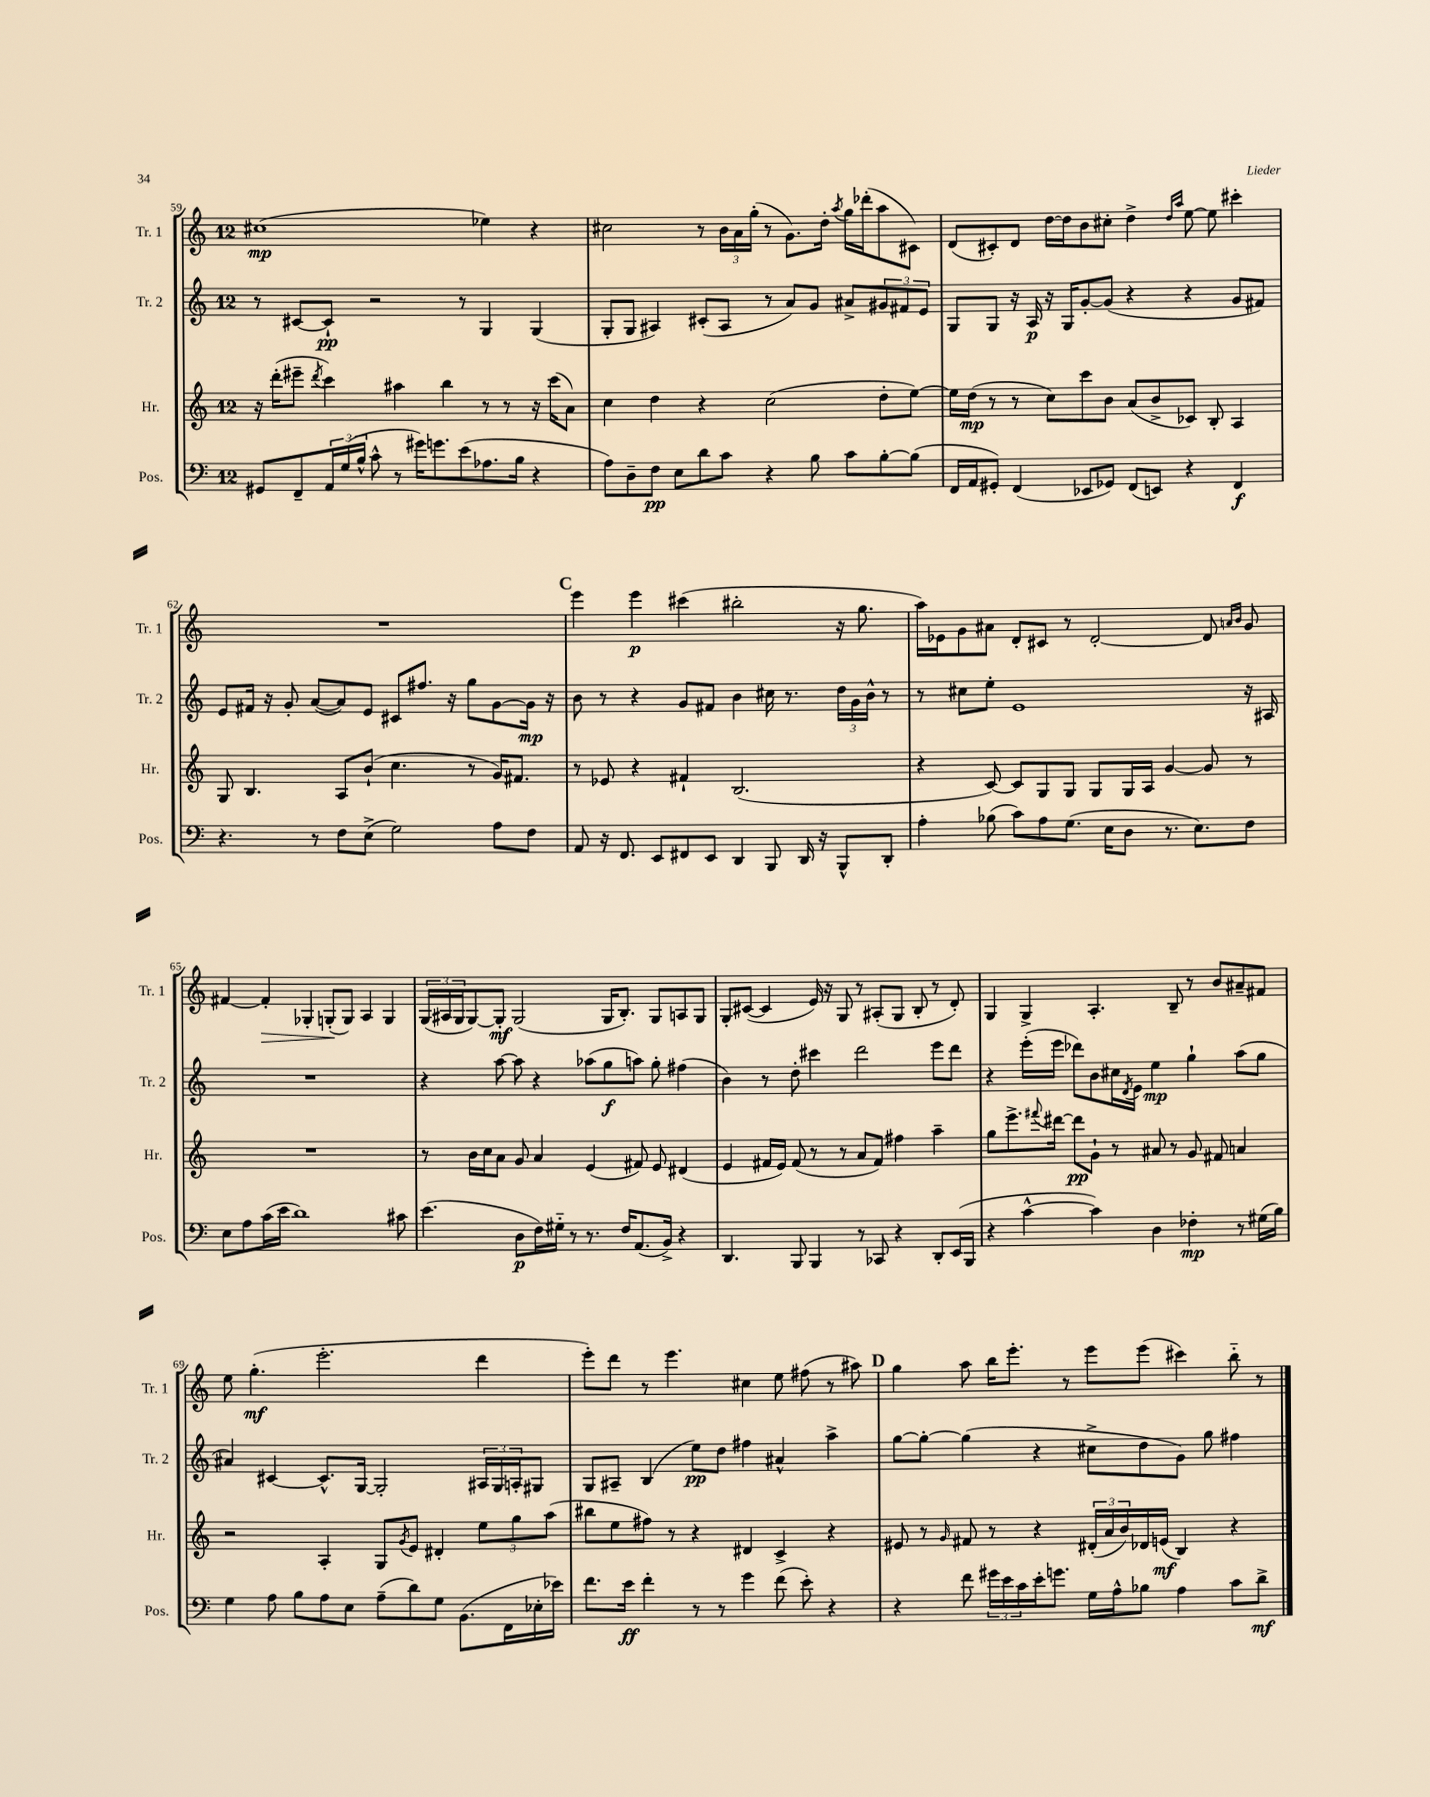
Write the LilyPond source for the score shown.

<<
\new StaffGroup <<
\new Staff = "s0" \with { instrumentName = "Tr. 1" shortInstrumentName = "Tr. 1" } {
    \clef treble \key c \major \once \override Staff.TimeSignature.style = #'single-digit \time 12/8
    cis''1\mp( ees''4) r4 |
    cis''2 r8 \tuplet 3/2 { b'16 a'16 g''16-.( } r8 g'8.) d''16-. \acciaccatura { a''8 } g''16 des'''16-.( a''8 cis'8) |
    d'8( cis'8-.) d'8 d''16~ d''16 b'8 cis''8-. d''4-> \grace { d''16 a''16 } e''8~ e''8 cis'''4-. |
    R1. |
    \mark \markup { \bold "C" } e'''4 e'''4\p cis'''4( bis''2-. r16 g''8. |
    a''16) ees'16 g'8 ais'8 d'8-. cis'8 r8 d'2~-. d'8 \grace { a'16 b'16 } g'8 |
    fis'4~ fis'4-.\> ges4-. g8-.\!( g8) a4 g4 |
    \tuplet 3/2 { g16( ais16 g16 } g8~) g8-.\mf g2( g16 b8.-.) g8 a8 g8 |
    g8-. cis'8~( cis'4 e'16) r16 g8 r8 ais8-.( g8 b8-. r8 d'8-.) |
    g4 g4-> a4.-. b8-- r8 b'8 ais'8-- fis'8 |
    e''8 g''4.-.\mf( e'''2.-. d'''4 |
    e'''8-.) d'''8 r8 e'''4. cis''4 e''8 fis''8( r8 ais''8) |
    \mark \markup { \bold "D" } g''4 a''8 b''16 e'''8.-. r8 e'''8 e'''8( cis'''4) b''8-_ r8 \bar "|." |
}
\new Staff = "s1" \with { instrumentName = "Tr. 2" shortInstrumentName = "Tr. 2" } {
    \clef treble \key c \major \once \override Staff.TimeSignature.style = #'single-digit \time 12/8
    r8 cis'8~ cis'8-!\pp r2 r8 g4 g4( |
    g8-. g8 ais4) cis'8-.( ais8 r8 a'8) g'8 ais'8-> \tuplet 3/2 { gis'8 fis'8 e'8 } |
    g8 g8 r16 a16\p r16 g16 g'8~-. g'8( r4 r4 g'8 fis'8) |
    e'8 fis'16 r16 g'8-. a'8~( a'8) e'8 cis'8 fis''8. r16 g''8 g'8~ g'16\mp r16 |
    \mark \markup { \bold "C" } b'8 r8 r4 g'8 fis'8 b'4 cis''16 r8. \tuplet 3/2 { d''16 g'16 b'16-^ } r8 |
    r8 cis''8 e''8-. e'1 r16 ais16 |
    R1. |
    r4 a''8~ a''8 r4 aes''8( g''8\f a''8) g''8-. fis''4( |
    b'4) r8 d''8-. cis'''4 d'''2 e'''8 d'''8 |
    r4 e'''16-.( e'''16 des'''8) b'8 cis''16 \acciaccatura { d'8 } e'16 e''4\mp g''4-! a''8( g''8 |
    ais'4) cis'4~ cis'8.-^ g16~ g2-. \tuplet 3/2 { ais16 g16 a16-. } gis8 |
    g8 ais8-- b4( e''8\pp) d''8 fis''4 ais'4-^ a''4-> |
    \mark \markup { \bold "D" } g''8~ g''8~-. g''4( r4 cis''8-> d''8 g'8) g''8 fis''4 \bar "|." |
}
\new Staff = "s2" \with { instrumentName = "Hr." shortInstrumentName = "Hr." } {
    \clef treble \key c \major \once \override Staff.TimeSignature.style = #'single-digit \time 12/8
    r16 d'''16-.( eis'''8-- \acciaccatura { d'''8 } c'''4) ais''4 b''4 r8 r8 r16 c'''16( a'8) |
    c''4 d''4 r4 c''2( d''8-. e''8~) |
    e''16 d''16\mp( r8 r8 c''8) c'''8 b'8 a'8( b'8-> ces'8) b8-. a4 |
    g8 b4. a8 b'8-!( c''4. r8 g'16) fis'8. |
    \mark \markup { \bold "C" } r8 ees'8 r4 fis'4-! b2.( |
    r4 c'8~) c'8 g8 g8 g8 g16 a16 g'4~ g'8 r8 |
    R1. |
    r8 b'16 c''16 a'8 g'8 a'4 e'4( fis'8) e'8 dis'4( |
    e'4 fis'16 e'16) fis'8( r8 r8 a'8 fis'8) fis''4 a''4-- |
    g''8 e'''8.-> \appoggiatura { fis'''8 } dis'''16~ dis'''8\pp g'8-! r8 ais'8 r8 g'8 fis'8 a'4 |
    r2 a4-. g8 \acciaccatura { g'8 } e'8 dis'4-. \tuplet 3/2 { e''8 g''8 a''8( } |
    bis''8 e''8 fis''8) r8 r4 dis'4 c'4-> r4 |
    \mark \markup { \bold "D" } eis'8 r8 \grace { g'16 } fis'8 r8 r4 \tuplet 3/2 { dis'16-.( a'16 b'16) } des'16 e'16\mf( b4) r4 \bar "|." |
}
\new Staff = "s3" \with { instrumentName = "Pos." shortInstrumentName = "Pos." } {
    \clef bass \key c \major \once \override Staff.TimeSignature.style = #'single-digit \time 12/8
    gis,8 f,8-- \tuplet 3/2 { a,16 g16( b16-^ } c'8-^ r8 gis'16) g'8. e'8( aes8. b16 r4 |
    a8) d8-- f8\pp e8 d'8 c'8 r4 b8 c'8 b8~-. b8( |
    f,16 a,16 gis,8-.) f,4( ees,8 ges,8) f,8( e,8) r4 f,4\f |
    r4. r8 f8 e8->( g2) a8 f8 |
    \mark \markup { \bold "C" } a,8 r16 f,8. e,8 fis,8 e,8 d,4 b,,8 d,16 r16 b,,8-^ d,8-. |
    a4-. bes8( c'8) a8 g8.( e16 d8 r8. e8.) f8 |
    e8 a8 c'16( e'16 d'1) cis'8 |
    e'4.( d8\p f16) gis16-_ r8 r8. f16 a,8.( b,16->) r4 |
    d,4. b,,8 b,,4 r8 ces,8 r4 d,8-. e,16( b,,16 |
    r4 c'4~-^ c'4) d4 fes4-.\mp r8 gis16( b16) |
    g4 a8 b8 a8 e8 a8--( d'8) g8 b,8.( f,16 ees16-. ees'16) |
    f'8. e'16\ff f'4-. r8 r8 g'4 f'8( e'8-.) r4 |
    \mark \markup { \bold "D" } r4 f'8 \tuplet 3/2 { gis'16 e'16 c'16 } e'16-. g'8. g16 a16-^ bes8 a4 c'8 d'8->\mf \bar "|." |
}
>>
>>
\layout { \context { \Score currentBarNumber = #59 } }
